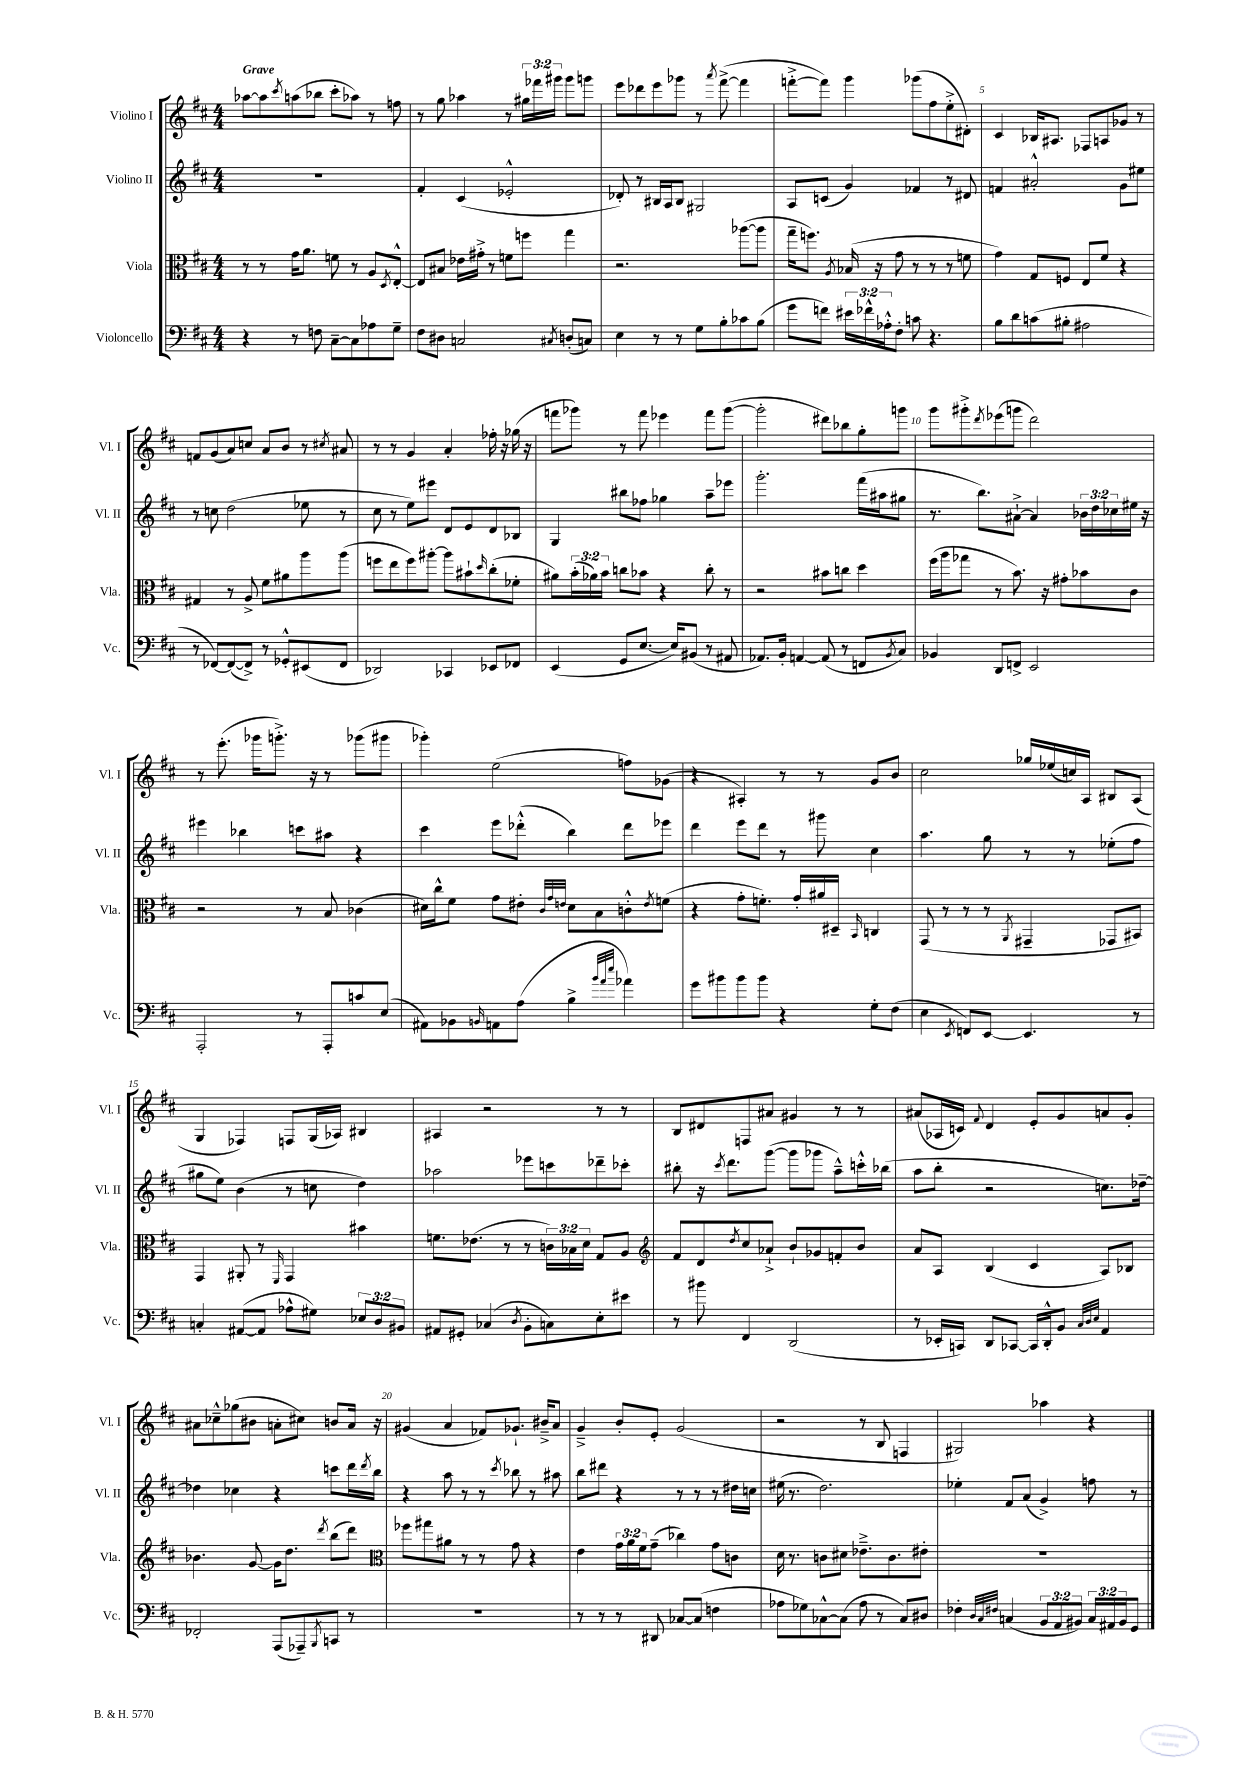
<<
\new StaffGroup <<
\new Staff = "s0" \with { instrumentName = "Violino I" shortInstrumentName = "Vl. I" } {
    \clef treble \key d \major \numericTimeSignature \time 4/4 \override Staff.TupletNumber.text = #tuplet-number::calc-fraction-text \tempo "Grave"
    aes''8~ aes''8 \acciaccatura { cis'''8 } a''8( bes''8 cis'''8-. aes''8) r8 f''8 |
    r8 g''8 aes''4 r8 \tuplet 3/2 { gis''16 fes'''16 gis'''16 } gis'''8 g'''8 |
    e'''8 des'''8 e'''8 ges'''8 r8 \acciaccatura { a'''8 } fis'''8~->( fis'''4 |
    f'''8~-.-> f'''8) g'''4 ges'''8( fis''8 e''8-.-> dis'8-.) |
    cis'4 bes16 ais8. fes8 a8 ges'8 r8 |
    f'8 g'8( a'8) c''8 a'8 b'8 r8 \acciaccatura { cis''8 } ais'8 |
    r8 r8 g'4 a'4-. fes''16-. r16 ges''16( r16 |
    f'''8 ges'''8) r8 f'''8 ees'''4 f'''8 ges'''8~( |
    ges'''2-. dis'''8) bes''8 g''8-. g'''8 |
    g'''8 gis'''8-.-> \acciaccatura { d'''8 } ees'''8( g'''8 d'''2) |
    r8 e'''8.-.( ges'''16 g'''8.-.->) r16 r8 ges'''8( gis'''8 |
    ges'''4-.) e''2( f''8) ges'8( |
    r4 ais4-.) r8 r8 g'8 b'8 |
    cis''2 ges''16 ees''16( c''16) a16 bis8 a8( |
    g4 fes4) f8 g16( aes16) bis4 |
    ais4 r2 r8 r8 |
    b8 dis'8 f8 ais'8 gis'4 r8 r8 |
    ais'8( aes16 c'16) \appoggiatura { fis'8 } d'4 e'8-. g'8 a'8 g'8-. |
    ais'8 ces''8---^ ges''8( bis'8 a'8-. cis''8) b'8 a'16 r16 |
    gis'4( a'4 fes'8) ges'8.-! bis'16---> a'8 |
    g'4---> b'8-. e'8-. g'2( |
    r2 r8 b8 f4 |
    gis2) aes''4 r4 \bar "|." |
}
\new Staff = "s1" \with { instrumentName = "Violino II" shortInstrumentName = "Vl. II" } {
    \clef treble \key d \major \numericTimeSignature \time 4/4 \override Staff.TupletNumber.text = #tuplet-number::calc-fraction-text
    R1 |
    fis'4-. cis'4( ees'2-.-^ |
    des'8-.) r8 bis16 a16 bis8 gis2 |
    a8 c'8( g'4) fes'4 r8 dis'8 |
    f'4 ais'2-.-^ g'8 eis''8 |
    r8 c''8 d''2( ees''8 r8 |
    cis''8 r8 e''8) eis'''8 d'8 e'8 d'8 bes8 |
    g4 bis''8 fes''8 ges''4 a''8-- ees'''8 |
    g'''2.-. fis'''16( ais''16 gis''8 |
    r8. b''8.) ais'8~-!-> ais'4 \tuplet 3/2 { bes'16 d''16 ces''16 } eis''16 r16 |
    eis'''4 bes''4 c'''8 ais''8 r4 |
    cis'''4 e'''8 des'''8-.-^( b''4) des'''8 ees'''8 |
    d'''4 e'''8 d'''8 r8 gis'''8 cis''4 |
    a''4. g''8 r8 r8 ees''8-.( fis''8 |
    gis''8 e''8) b'4( r8 c''8 d''4) |
    aes''2 ees'''8 c'''8 des'''8-- ces'''8-. |
    bis''8-. r16 \acciaccatura { cis'''8 } d'''8. g'''8~( g'''8 ges'''8 a''8---^) c'''16-.-^ bes''16( |
    a''8 b''8-. r2 c''8.) des''16~-- |
    des''4 ces''4 r4 c'''8 d'''16 \acciaccatura { d'''8 } b''16 |
    r4 a''8 r8 r8 \acciaccatura { cis'''8 } bes''8 r8 ais''8 |
    b''8 dis'''8 r4 r8 r8 r8 dis''16 c''16 |
    eis''16( r8. d''2.) |
    ees''4-. fis'8 a'8( g'4->) f''8 r8 \bar "|." |
}
\new Staff = "s2" \with { instrumentName = "Viola" shortInstrumentName = "Vla." } {
    \clef alto \key d \major \numericTimeSignature \time 4/4 \override Staff.TupletNumber.text = #tuplet-number::calc-fraction-text
    r8 r8 g'16 a'8. f'8 r8 a8 \acciaccatura { d8 } e8~-.-^ |
    e8 bis8 ees'16 gis'16-.-> r8 f'8 f''8 g''4 |
    r2. aes''8~( aes''8 |
    g''16-- f''8.) \acciaccatura { a8 } bes16( r16 g'8 r8 r8 r8 f'8 |
    g'4) g8 f8 e8 fis'8 r4 |
    gis4 r8 a8-> fis'8 ais'8 a''8 a''8( |
    f''8 e''8 f''8) ais''8~-. ais''8 bis'8-! \grace { d''16 } cis''8-.( fes'8-. |
    ais'8) \tuplet 3/2 { b'16-.( aes'16) b'16 } c''8 bes'8 r4 c''8-. r8 |
    r2 bis'8 c''8 d''4 |
    fis''16( a''16 ges''8 r8 b'8.) r16 gis'8-. bes'8 cis'8 |
    r2 r8 b8 ces'4( |
    dis'16) cis''16-^ fis'8 g'8 eis'8-. \grace { cis'32 g'32 e'32 } dis'8 b8 c'8-.-^ \acciaccatura { e'8 } f'8( |
    r4 g'8-. f'8.-.) g'16-. ais'16 dis16-- \grace { b,16 } c4 |
    g,8( r8 r8 r8 \acciaccatura { a,8 } gis,4-- ges,8 bis,8) |
    g,4 ais,8-. r8 \grace { fis,16 } g,4 bis'4 |
    f'8. ees'8.( r8 r8 \tuplet 3/2 { c'16) bes16 d'16 } g8 a8 |
    \clef treble fis'8 d'8 \acciaccatura { d''8 } cis''8 aes'8-!-> b'8-! ges'8 f'8-. b'8 |
    a'8 a8 b4( cis'4 a8) bes8 |
    bes'4. g'8~ g'16 d''8. \acciaccatura { d'''8 } b''8( d'''8) |
    \clef alto fes''8 gis''8 ais'8 r8 r8 g'8 r4 |
    e'4 \tuplet 3/2 { g'16 a'16 fis'16 } g'8--( ces''4) g'8 c'8 |
    d'16 r8. c'8 dis'8 ees'8.---> c'8. eis'8-. |
    R1 \bar "|." |
}
\new Staff = "s3" \with { instrumentName = "Violoncello" shortInstrumentName = "Vc." } {
    \clef bass \key d \major \numericTimeSignature \time 4/4 \override Staff.TupletNumber.text = #tuplet-number::calc-fraction-text
    r4 r8 f8 cis8~-- cis8 aes8 g8-- |
    fis8 dis8 c2 \acciaccatura { cis8 } d8-.( c8) |
    e4 r8 r8 g8 b8-. ces'8 b8( |
    g'8 f'8) \tuplet 3/2 { eis'16 fes'16-^ aes16-.-^ } fis8-. c'8 r4. |
    b8 d'8 c'8( bis8-. ais2 |
    r8 fes,8~) fes,8~( fes,8->) r8 ges,8-.-^ eis,8( fes,8 |
    des,2) ces,4 ees,8 fes,8 |
    e,4( g,8 e8.~ e16) bis,8( r8 ais,8 |
    aes,8.) b,16-. a,4~ a,8( r8 f,8 \acciaccatura { b,8 } cis8) |
    bes,4 d,8 f,8-> e,2 |
    a,,2-. r8 a,,8-. c'8 e8( |
    ais,8) bes,8 \grace { b,16 } a,8 a8( b4-> \grace { b'32 a'32 e''32 } aes'4) |
    g'8 bis'8 bis'8 bis'8 r4 g8-. fis8( |
    e4 \acciaccatura { e,8 } f,8) e,8~ e,4. r8 |
    c4-. ais,8~( ais,8 aes8-^ gis8) \tuplet 3/2 { ees8 d8 bis,8 } |
    ais,8 gis,8-. ces4( \acciaccatura { d8 } b,8-. c8) e8-. eis'8 |
    r8 bis'8 fis,4 d,2( |
    r8 ees,16-. c,16) d,8 ces,8~ ces,16 d,16-.-^ b,8 \grace { cis32 d32 e32 } a,4 |
    fes,2-. a,,8( aes,,8--) \acciaccatura { b,,8 } c,8 r8 |
    R1 |
    r8 r8 r8 dis,8 ces8~ ces8( f4 |
    aes8 ges8) ces8~-^ ces8( aes8 r8 ces8) dis8 |
    fes4-. \grace { d32 cis32 fis32 } c4( \tuplet 3/2 { b,8 a,8 bis,8) } \tuplet 3/2 { c16 ais,16 bis,16 } g,8 \bar "|." |
}
>>
>>
\layout { \context { \Score \override BarNumber.break-visibility = ##(#f #t #t) barNumberVisibility = #(every-nth-bar-number-visible 5) } }
